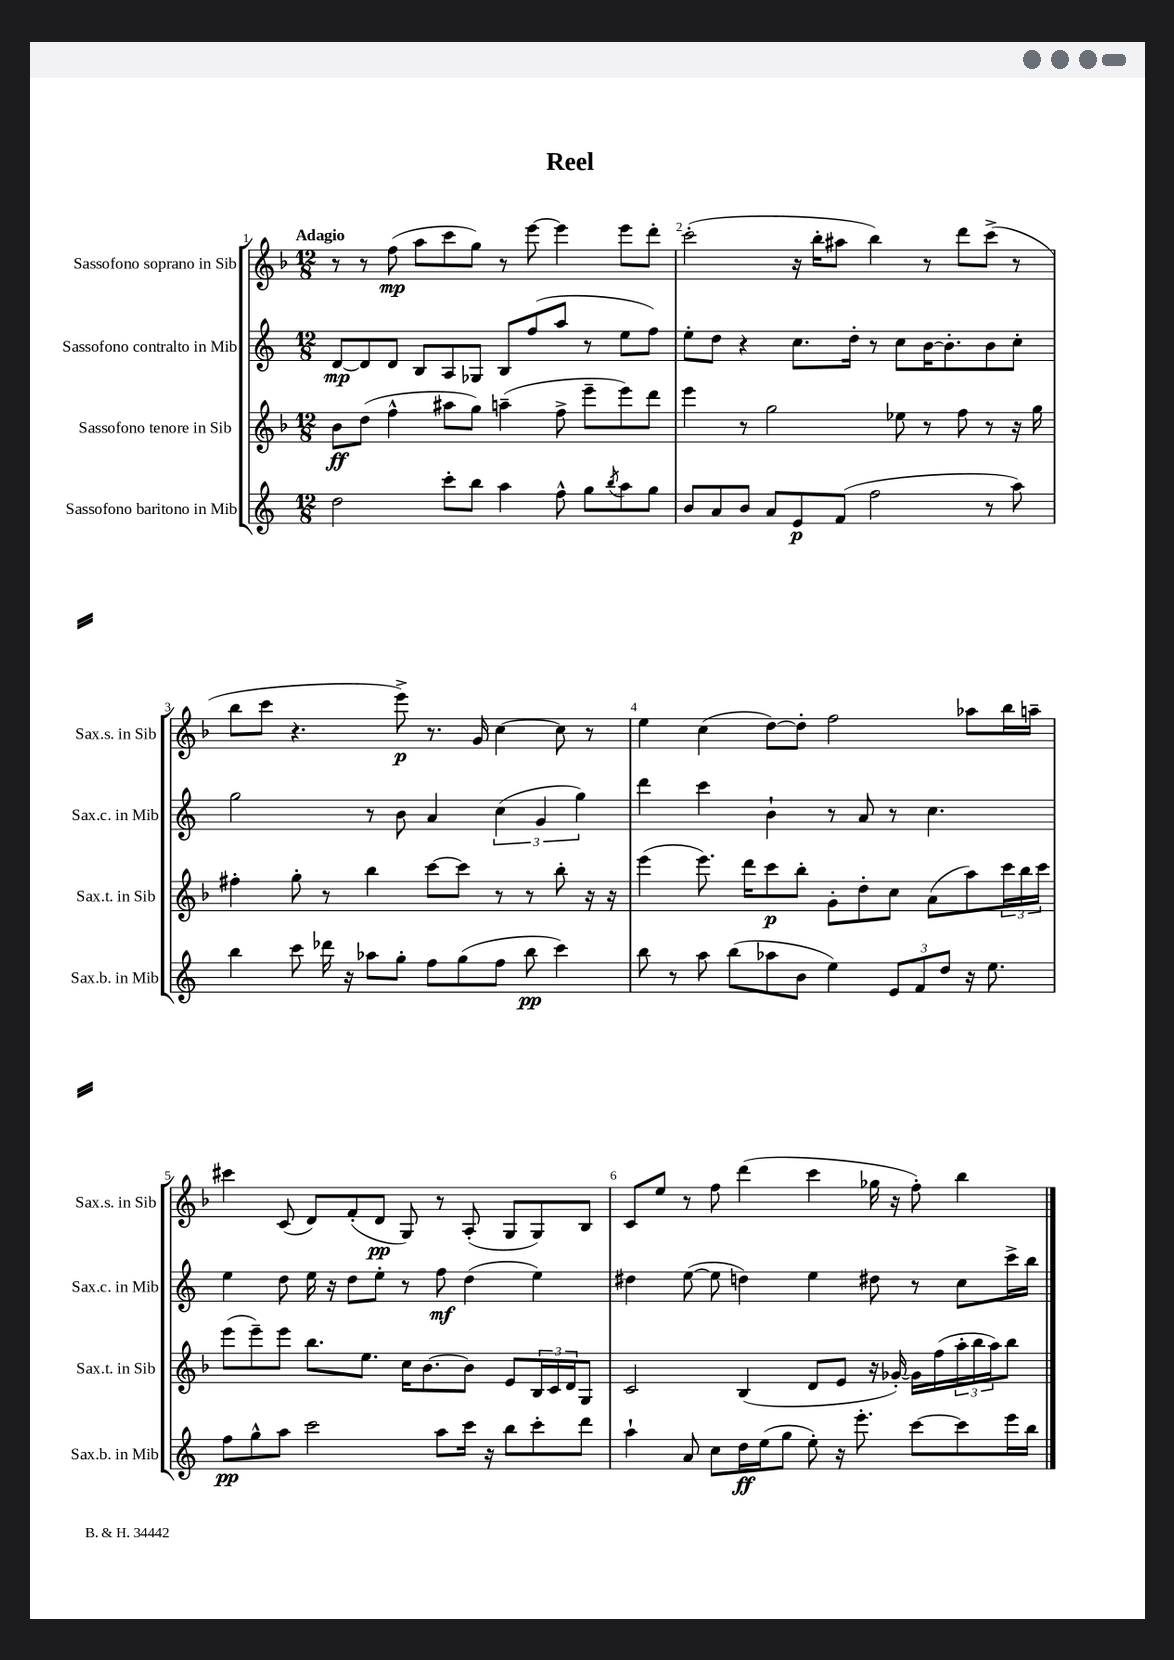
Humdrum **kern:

**kern	**kern	**kern	**kern
*staff4	*staff3	*staff2	*staff1
*clefG2	*clefG2	*clefG2	*clefG2
*k[]	*k[b-]	*k[]	*k[b-]
*M12/8	*M12/8	*M12/8	*M12/8
2dd\	8b-\L	[8d/L	8r
.	(8dd\J	8d/]	8r
.	4ff^^\	8d/J	(8ff\
.	.	8B/L	8aa\L
8ccc'\L	8aa#\L	8A/	8ccc\
8bb\J	8gg\J)	8G-/J	8gg\J)
4aa\	(4aa~\	8B/L	8r
.	.	(8ff/	[8eee\
8ff^^\	8ff^\	8aa/J	4eee\]
8gg\L	8eee~\L	8r	.
8qbb/	.	.	.
8aa\	8eee\)	8ee\L	8eee\L
8gg\J	8ddd\J	8ff\J)	8ddd'\J
=	=	=	=
8b/L	4eee\	8ee'\L	(2ccc'\
8a/	.	8dd\J	.
8b/J	8r	4r	.
8a/L	2gg\	.	.
8e/	.	8.cc\L	16r
.	.	.	16bb-'\LK
(8f/J	.	.	8aa#\J
.	.	16dd'\Jk	.
2ff\	.	8r	4bb-\)
.	8ee-\	8cc\L	.
.	8r	[16b\K	8r
.	.	8.b'\]	.
.	8ff\	.	8ddd\L
8r	8r	8b\	(8ccc^\J
8aa\)	16r	8cc'\J	8r
.	16gg\	.	.
=	=	=	=
4bb\	4ff#'\	2gg\	8bb-\L
.	.	.	8ccc\J
8ccc\	8gg'\	.	4.r
16ddd-\	8r	.	.
16r	.	.	.
8aa-\L	4bb-\	8r	.
8gg'\J	.	8b\	8eee^\)
8ff\L	[8ccc\L	4a/	8.r
(8gg\	8ccc\]J	.	.
.	.	.	16g/
8ff\J	8r	(6cc\	[4cc\
8bb\	8r	.	.
.	.	6g/	.
4ccc\)	8bb-'\	.	8cc\]
.	.	6gg\)	.
.	16r	.	8r
.	16r	.	.
=	=	=	=
8bb\	(4eee\	4ddd\	4ee\
8r	.	.	.
8aa\	8.eee\)	4ccc\	(4cc\
(8bb\L	.	.	.
.	16ddd\LK	.	.
8aa-\	8ccc\	4b`\	[8dd\L)
8b\J	8bb-'\J	.	8dd'\]J
4ee\)	8g'\L	8r	2ff\
.	8dd'\	8a/	.
12e/L	8cc\J	8r	.
12f/	.	.	.
.	(8a\L	4.cc\	.
12dd/J	.	.	.
16r	8aa\)	.	8aa-\L
8.ee\	.	.	.
.	24ccc\L	.	16bb-\L
.	24bb-\	.	.
.	.	.	16aa~\JJ
.	24ccc\JJ	.	.
=	=	=	=
8ff\L	(8eee\L	4ee\	4ccc#\
8gg^^\	8eee~\)	.	.
8aa\J	8eee\J	8dd\	(8c/
2ccc\	8.bb-\L	16ee\	8d/L)
.	.	16r	.
.	.	8dd\L	(8f'/
.	8.ee\J	.	.
.	.	8ee'\J	8d/J
.	16cc\LK	8r	8G/)
.	[8.b-\	.	.
8aa\L	.	8ff\	8r
16ccc\Jk	8b-\]J	(4dd\	(8A'/
16r	.	.	.
8bb\L	8e/L	.	8G/L
8ccc'\	24B-/L	4ee\)	8G/)
.	24c/	.	.
.	24d/J	.	.
8ddd\J	8G/J	.	8B-/J
=	=	=	=
4aa`\	2c/	4dd#\	8c/L
.	.	.	8ee/J
8a/	.	([8ee\	8r
8cc\L	.	8ee\]	8ff\
16dd\L	(4B-/	4dd\)	(4ddd\
(16ee\J	.	.	.
8gg\J	.	.	.
8ee'\)	8d/L	4ee\	4ccc\
16r	8e/J	.	.
8.eee'\	.	.	.
.	16r	8dd#\	16gg-\
.	[16g-'/)	.	16r
[8ccc\L	16g-\]LL	8r	8ff'\)
.	(16ff\	.	.
8ccc\]	24aa'\	8cc\L	4bb-\
.	24bb-\	.	.
.	24aa\J)	.	.
16eee\L	8bb-\J	16ccc^\L	.
16bb\JJ	.	16bb\JJ	.
==	==	==	==
*-	*-	*-	*-
